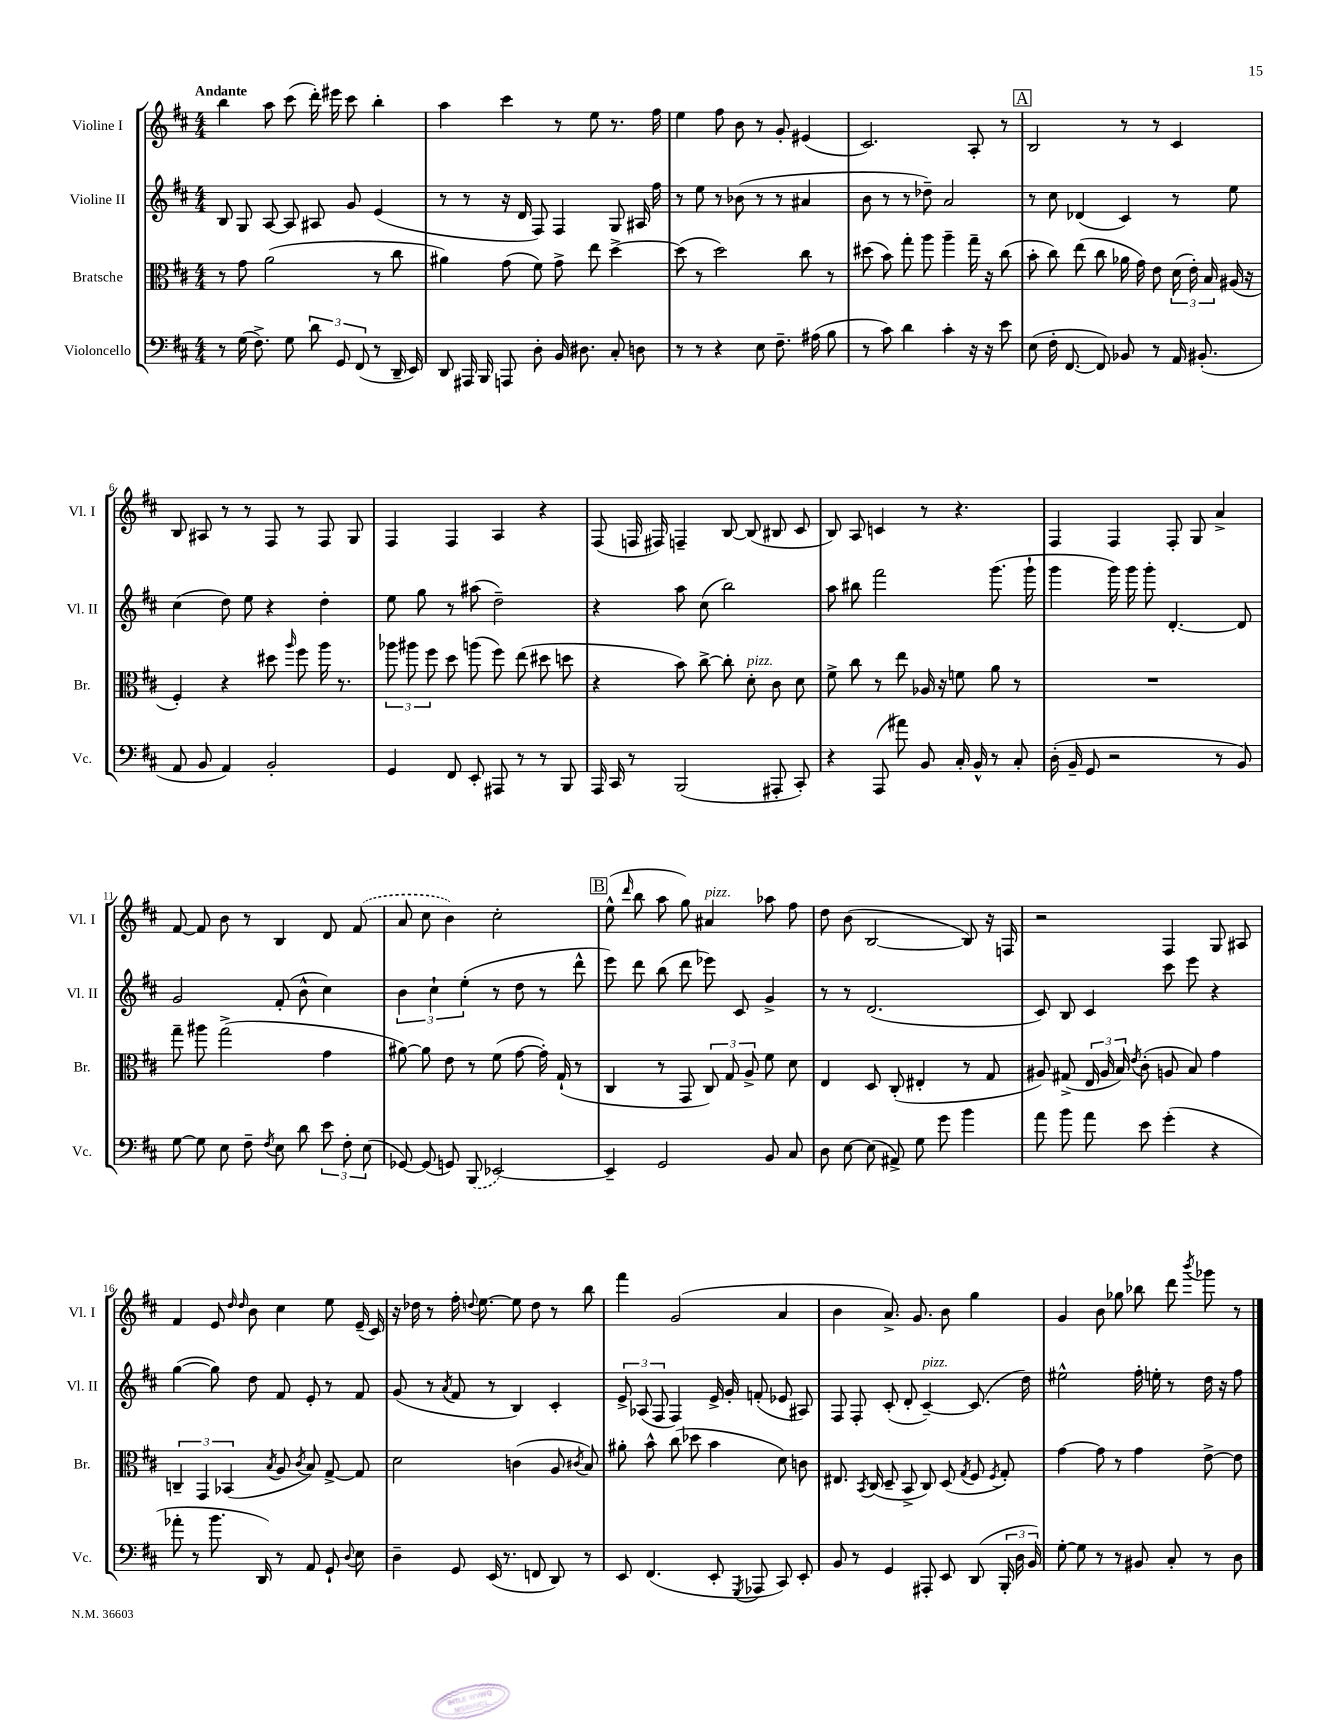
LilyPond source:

<<
\new StaffGroup <<
\new Staff = "s0" \with { instrumentName = "Violine I" shortInstrumentName = "Vl. I" } {
    \clef treble \key d \major \numericTimeSignature \time 4/4 \tempo "Andante"
    \autoBeamOff b''4 a''8 cis'''8( d'''16-.) eis'''16 cis'''8 b''4-. |
    a''4 cis'''4 r8 e''8 r8. fis''16 |
    e''4 fis''8 b'8 r8 g'8-. eis'4( |
    cis'2.) a8-. r8 |
    \mark \markup { \box "A" } b2 r8 r8 cis'4 |
    b8 ais8 r8 r8 fis8 r8 fis8 g8 |
    fis4 fis4 a4 r4 |
    fis8( f16 fis16) f4-- b8~ b8( bis8 cis'8 |
    b8) a8 c'4 r8 r4. |
    fis4 fis4 fis8-. g8 a'4-> |
    fis'8~ fis'8 b'8 r8 b4 d'8 \once \slurDashed fis'8( |
    a'8 cis''8 b'4) cis''2-. |
    \mark \markup { \box "B" } e''8-^( \grace { d'''16 } b''8 a''8 g''8) ais'4^\markup { \italic "pizz." } aes''8 fis''8 |
    d''8 b'8( b2~ b8) r16 f16 |
    r2 fis4 g8 ais8 |
    fis'4 e'8 \grace { d''16 d''16 } b'8 cis''4 e''8 e'16--( cis'16) |
    r16 des''16 r8 fis''16-. \appoggiatura { d''8 } e''8.~ e''8 d''8 r8 b''8 |
    fis'''4 g'2( a'4 |
    b'4 a'8.->) g'8. b'8 g''4 |
    g'4 b'8 ges''8 bes''8 d'''8 \acciaccatura { b'''8 } ges'''8 r8 \bar "|." |
}
\new Staff = "s1" \with { instrumentName = "Violine II" shortInstrumentName = "Vl. II" } {
    \clef treble \key d \major \numericTimeSignature \time 4/4
    \autoBeamOff b8 g8 a8~ a8 ais8 g'8 e'4( |
    r8 r8 r16 d'16 fis8) fis4 g8 ais16 fis''16 |
    r8 e''8 r8 bes'8( r8 r8 ais'4 |
    b'8 r8 r8 des''8--) a'2 |
    \mark \markup { \box "A" } r8 cis''8 des'4( cis'4) r8 e''8 |
    cis''4( d''8) e''8 r4 d''4-. |
    e''8 g''8 r8 ais''8( d''2--) |
    r4 a''8 cis''8( b''2) |
    a''8 bis''8 fis'''2 g'''8.( g'''16-! |
    g'''4 g'''16) g'''16 g'''8-. d'4.~-. d'8 |
    g'2 fis'8-.( b'8-^ cis''4) |
    \tuplet 3/2 { b'4 cis''4-! e''4-.( } r8 d''8 r8 d'''8-^ |
    \mark \markup { \box "B" } e'''8) d'''8 b''8( d'''8 ees'''8) cis'8 g'4-> |
    r8 r8 d'2.( |
    cis'8) b8 cis'4 cis'''8 e'''8 r4 |
    g''4~( g''8) d''8 fis'8 e'8-. r8 fis'8 |
    g'8( r8 \acciaccatura { a'8 } fis'8 r8 b4) cis'4-. |
    \tuplet 3/2 { e'8-> aes8( fis8 } fis4) e'16-> g'16-. f'8-.( ees'8 ais8) |
    fis8 fis8-. cis'8-.( d'8-. cis'4~--^\markup { \italic "pizz." }) cis'8.( d''16) |
    eis''2-^ fis''16-. e''16-. r8 d''16 r16 fis''8 \bar "|." |
}
\new Staff = "s2" \with { instrumentName = "Bratsche" shortInstrumentName = "Br." } {
    \clef alto \key d \major \numericTimeSignature \time 4/4
    \autoBeamOff r8 g'8 a'2( r8 cis''8 |
    ais'4) g'8( fis'8) g'8-> e''8 d''4~-> |
    d''8( r8 d''2) cis''8 r8 |
    dis''8( b'8) g''8-. a''8 a''4-- g''16-- r16 cis''8( |
    \mark \markup { \box "A" } b'8-. cis''8) e''8( cis''8 aes'16 g'16) e'8 \tuplet 3/2 { d'16( e'16-.) b16 } ais16( r16 |
    fis4-.) r4 dis''8 \grace { a''16 } fis''8 a''16 r8. |
    \tuplet 3/2 { aes''8 ais''8 fis''8 } d''8 a''8( fis''8) e''8( dis''8 d''8 |
    r4 b'8) cis''8~-> cis''8-. d'8-.^\markup { \italic "pizz." } cis'8 d'8 |
    fis'8-> cis''8 r8 e''8 aes16 r16 f'8 a'8 r8 |
    R1 |
    g''8-- ais''8 g''2->( g'4 |
    ais'8~) ais'8 e'8 r8 fis'8( g'8~ g'16-.) g16-!( r8 |
    \mark \markup { \box "B" } cis4 r8 g,8 \tuplet 3/2 { cis8) g8 a8-> } fis'8 d'8 |
    e4 d8 cis8-.( eis4-. r8 g8 |
    ais8) gis8->( \tuplet 3/2 { e16 ais16 b16) } \acciaccatura { e'8 } cis'8-.( a8 b8) g'4 |
    \tuplet 3/2 { c4-- g,4 bes,4( } \acciaccatura { b8 } a8 \acciaccatura { cis'8 } b8) g8~-> g8 |
    d'2 c'4( a8 \acciaccatura { cis'8 } b8) |
    ais'8-. b'8-^ cis''8( des''8 b'4 d'8) c'8 |
    eis8. \acciaccatura { b,8 } cis16( d8-- b,8-> cis8) d8( \acciaccatura { g8 } fis8 \acciaccatura { fis8 } g8-.) |
    g'4~ g'8 r8 g'4 e'8~-> e'8 \bar "|." |
}
\new Staff = "s3" \with { instrumentName = "Violoncello" shortInstrumentName = "Vc." } {
    \clef bass \key d \major \numericTimeSignature \time 4/4
    \autoBeamOff r8 g16( fis8.->) g8 \tuplet 3/2 { d'8 g,8 fis,8( } r8 d,16-- e,16) |
    d,8 ais,,16 b,,16 a,,8 d8-. b,16 dis8. cis8-. d8 |
    r8 r8 r4 e8 fis8.-- ais16( b8 |
    r8 cis'8) d'4 cis'4-. r16 r16 e'8 |
    \mark \markup { \box "A" } e8( fis16-. fis,8.~ fis,8) bes,8 r8 a,16 bis,8.-.( |
    a,8 b,8 a,4) b,2-. |
    g,4 fis,8 e,8-. ais,,8 r8 r8 b,,8 |
    a,,16 cis,16 r8 b,,2( ais,,8-. cis,8-.) |
    r4 a,,8( ais'8) b,8 cis16-. b,16-^ r8 cis8-. |
    d16-.( b,16-- g,8 r2 r8 b,8) |
    g8~ g8 e8 fis8-- \acciaccatura { fis8 } e8 d'8 \tuplet 3/2 { e'8 fis8-. e8( } |
    ges,8~) ges,8( g,8) \once \slurDashed b,,8( ees,2~) |
    \mark \markup { \box "B" } ees,4-- g,2 b,8 cis8 |
    d8 e8~ e8( ais,8->) g8 g'8 b'4 |
    a'8 b'8 a'8 e'8 g'4-.( r4 |
    aes'8-. r8 b'8. d,16) r8 a,8 g,8-! \appoggiatura { d8 } e8 |
    d4-- g,8 e,16( r8. f,8 d,8) r8 |
    e,8 fis,4.( e,8-. \acciaccatura { g,,8 } aes,,8 cis,8) e,8-. |
    b,8 r8 g,4 ais,,8-. e,8 d,8( \tuplet 3/2 { b,,16-. d16 b,16) } |
    g8~-. g8 r8 r8 bis,8 cis8-. r8 d8 \bar "|." |
}
>>
>>
